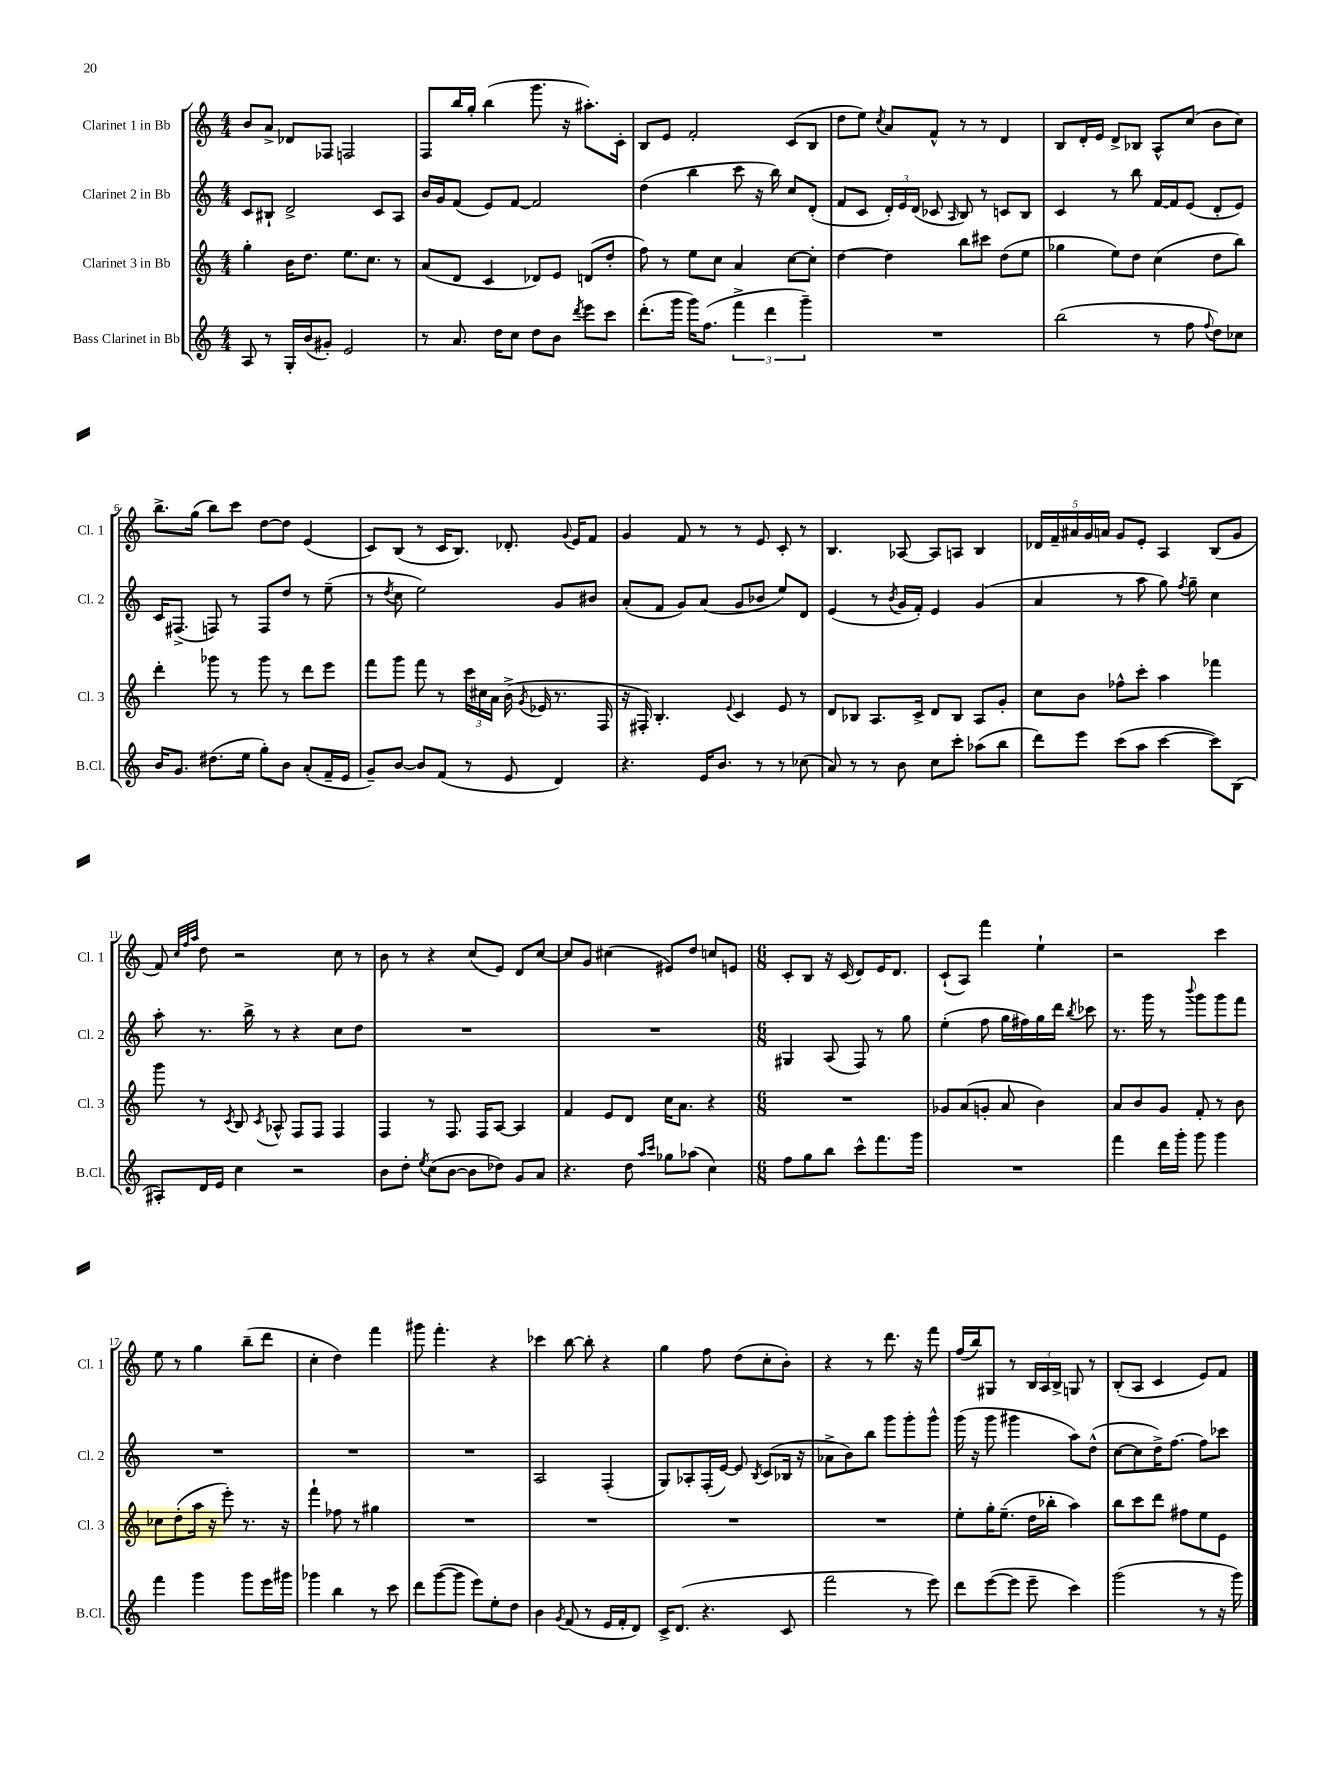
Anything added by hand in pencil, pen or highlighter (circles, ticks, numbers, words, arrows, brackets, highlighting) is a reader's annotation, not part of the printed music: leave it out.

**kern	**kern	**kern	**kern
*staff4	*staff3	*staff2	*staff1
*clefG2	*clefG2	*clefG2	*clefG2
*k[]	*k[]	*k[]	*k[]
*M4/4	*M4/4	*M4/4	*M4/4
8A/	4gg'\	8c/L	8b/L
8r	.	8B#`/J	8a^/J
16G'/LL	16b\LK	2d^/	8d-/L
(16b/J	8.dd\J	.	.
8g#'/J)	.	.	8F-/J
2e/	8.ee\L	.	2F/
.	8.cc\J	.	.
.	.	8c/L	.
.	8r	8A/J	.
=	=	=	=
8r	(8a/L	16b/LL	8F/L
.	.	16g/J	.
8.a/	8d/J	(8f/J	16bb/L
.	.	.	16gg'/JJ
.	4c/	8e/L)	(4bb\
16dd\LK	.	.	.
8cc\J	.	[8f/J	.
8dd\L	8d-/L)	2f/]	8.ggg\
8b\J	8e/J	.	.
.	.	.	16r
8qddd/	.	.	.
8eee\L	(8d/L	.	8.aa#'\L)
8ccc\J	8dd'/J	.	.
.	.	.	16c'\Jk
=	=	=	=
(8.ddd'\L	8ff\)	(4dd\	8B/L
.	8r	.	8e/J
16ggg\Jk	.	.	.
16ggg\LK)	8ee\L	4bb\	2f'/
(8.ff\J	.	.	.
.	8cc\J	.	.
6fff^\	4a/	8ccc\	.
.	.	16r	.
6ddd\	.	.	.
.	.	16bb\)	.
.	[8cc\L	8cc/L	(8c/L
6ggg~\)	.	.	.
.	8cc'\]J	(8d'/J	8B/J
=	=	=	=
1r	[4dd\	8f/L	8dd\L
.	.	8c/J	8ee\J)
.	.	.	8qcc/
.	4dd\]	24d'/LL)	8a/L
.	.	24e/	.
.	.	(24d/JJ	.
.	.	8c-/	8f^^/J
.	.	16qqA/	.
.	8bb\L	8B/)	8r
.	8ccc#\J	8r	8r
.	(8dd\L	8c/L	4d/
.	8ee\J	8B/J	.
=	=	=	=
(2bb\	4gg-\	4c/	8B/L
.	.	.	16d'/L
.	.	.	16e/JJ
.	8ee\L)	8r	8d^/L
.	8dd\J	8bb\	8B-/J
8r	(4cc\	[16f/LL	8A^^/L
.	.	16f/]J	.
8ff\	.	(8e/J	(8cc/J
8qqff/	.	.	.
8dd\L)	8dd\L	8d'/L	8b\L
8cc-\J	8bb\J)	8e/J)	8cc\J)
=	=	=	=
16b/LK	4ddd'\	16c/LK	8.bb^\L
8.g/J	.	(8.F#^/J	.
.	.	.	(16gg\Jk
(8.dd#\L	8ggg-\	8F/)	8bb\L)
.	8r	8r	8ccc\J
16ee\Jk	.	.	.
8gg'\L)	8ggg-\	8F/L	[8dd\L
8b\J	8r	8dd/J	8dd\]J
(8a'/L	8ddd\L	8r	(4e/
16f~/L	8eee\J	(8ee~\	.
16e/JJ	.	.	.
=	=	=	=
8g~/L)	8fff\L	8r	8c/L)
.	.	8qdd/	.
[8b/J	8ggg\J	8cc\	(8B/J
8b/]L	8fff\	2ee\)	8r
(8f/J	8r	.	16c/LK
.	.	.	8.B/J)
8r	24ccc\LL	.	.
.	24cc#\	.	.
.	24a\JJ	.	.
8e/	(16b^\	.	8.d-'/
.	8qg/	.	.
.	16e-/	.	.
4d/)	8.r	8g/L	.
.	.	.	8qqg/
.	.	.	16e/LK
.	.	8b#/J	8f/J
.	16F/	.	.
=	=	=	=
4.r	16r	(8a'/L	4g/
.	16F#'/)	.	.
.	4.B'/	8f/J	.
.	.	8g/L)	8f/
16e/LK	.	(8a/J	8r
8.b/J	.	.	.
.	8qqe/	.	.
.	4c/	8g/L	8r
8r	.	8b-/J	8e/
8r	8e/	8ee/L)	8c'/
(8cc-\	8r	8d/J	8r
=	=	=	=
8a/)	8d/L	(4e/	4.B/
8r	8B-/J	.	.
8r	8.A/L	8r	.
.	.	8qb/	.
8b\	.	16g/LL	[8A-/
.	16c^/Jk	16f'/JJ)	.
8cc\L	8d/L	4e/	8A-/]L
8ccc'\J	8B-/J	.	8A/J
(8aa-\L	8A/L	(4g/	4B/
8bb\J	8g'/J	.	.
=	=	=	=
8ddd\L)	8cc\L	4a/	20d-/LL
.	.	.	20f~/
.	.	.	20a#/
8eee\J	8b\J	.	.
.	.	.	20g/
.	.	.	20a/JJ
(8ccc\L	8ff-^^\L	8r	8g/L
8aa\J	8ccc'\J	8aa\	8e'/J
[4ccc\	4aa\	8gg\)	4A/
.	.	8qff/	.
.	.	8gg~\	.
8ccc\]L)	4fff-\	4cc\	(8B/L
(8B\J	.	.	8g/J
=	=	=	=
8A#'/L)	8ggg\	8aa'\	8f/)
.	.	.	32qqcc/LLL
.	.	.	32qqff/
.	.	.	32qqaa/JJJ
16d/L	8r	8.r	8dd\
16e/JJ	.	.	.
.	8qc/	.	.
4cc\	8B/	.	2r
.	.	16bb^\	.
.	8qc/	.	.
.	8A-^^/	8r	.
2r	8F/L	4r	.
.	8F/J	.	.
.	4F/	8cc\L	8cc\
.	.	8dd\J	8r
=	=	=	=
8b\L	4F/	1r	8b\
8dd'\J	.	.	8r
8qee/	.	.	.
(8cc\L	8r	.	4r
[8b\J	8.F/	.	.
8b\]L	.	.	(8cc/L
.	16F/LK	.	.
8dd-\J)	[8A/J	.	8e/J)
8g/L	4A/]	.	8d/L
8a/J	.	.	[8cc/J
=	=	=	=
4.r	4f/	1r	8cc/]L
.	.	.	8g/J
.	8e/L	.	(4cc#\
8dd\	8d/J	.	.
16qqaa/LL	.	.	.
16qqccc/JJ	.	.	.
8gg-\L	16cc\LK	.	8e#/L)
.	8.a\J	.	.
(8aa-\J	.	.	8dd/J
4cc\)	4r	.	8cc/L
.	.	.	8e/J
=	=	=	=
*M6/8	*M6/8	*M6/8	*M6/8
8ff\L	2.r	4G#/	8c'/L
8gg\	.	.	8B/J
8bb\J	.	(8A/	16r
.	.	.	(16c/
8ccc^^\L	.	8F/)	8d/L)
8.fff\	.	8r	16e/K
.	.	.	8.d/J
.	.	8gg\	.
16ggg\Jk	.	.	.
=	=	=	=
2.r	8g-/L	(4ee'\	(8c`/L
.	(8a/	.	8A/J)
.	8g'/J	8ff\	4fff\
.	8a/	16gg\LL	.
.	.	16ff#\)	.
.	4b\)	16gg\	4ee`\
.	.	16ddd\JJ	.
.	.	8qbb/	.
.	.	8ccc-\	.
=	=	=	=
4fff\	8a/L	8.r	2r
.	8b/	.	.
.	.	16ggg\	.
16ddd\LL	8g/J	8r	.
16ggg'\JJ	.	.	.
.	.	8qqbbb/	.
8ggg\	8f'/	8ggg\L	.
4ggg\	8r	8ggg\	4ccc\
.	8b\	8fff\J	.
=	=	=	=
4fff\	8cc-\L	2.r	8ee\
.	(8dd'\	.	8r
4ggg\	16aa\Jk	.	4gg\
.	16r	.	.
.	8eee'\)	.	.
8ggg\L	8.r	.	(8bb~\L
16eee\L	.	.	8ddd\J
16ggg#\JJ	16r	.	.
=	=	=	=
4ggg-\	4fff`\	2.r	4cc'\
4bb\	8ff-\	.	4dd\)
.	8r	.	.
8r	4gg#\	.	4fff\
8ccc\	.	.	.
=	=	=	=
8ddd\L	2.r	2.r	8ggg#\
([8ggg\	.	.	4.fff'\
8ggg\]J	.	.	.
8eee\L)	.	.	.
8ee'\	.	.	4r
8dd\J	.	.	.
=	=	=	=
4b\	2.r	2A/	4ccc-\
8qg/	.	.	.
(8f/	.	.	[8bb\
8r	.	.	8bb'\]
16e/LL	.	(4F'/	4r
16f'/J	.	.	.
8d/J)	.	.	.
=	=	=	=
16c^/LK	2.r	8G/L)	4gg\
(8.d/J	.	.	.
.	.	8A-'/	.
4.r	.	(16F'/L	8ff\
.	.	[16e/JJ)	.
.	.	8e/]	(8dd\L
.	.	8qB/	.
.	.	(8c/L	8cc'\
8c/	.	16B-/Jk	8b'\J)
.	.	16r	.
=	=	=	=
2fff\	2.r	8a-^\L	4r
.	.	8b\)	.
.	.	8bb\J	8r
.	.	8ggg\L	8.ddd\
8r	.	8ggg'\	.
.	.	.	16r
8eee\)	.	8ggg^^\J	8fff\
=	=	=	=
8ddd\L	8ee'\L	(16ggg\	(16ff/LL
.	.	16r	16bb/J)
([8eee\	16gg'\K	8ggg\	8G#/J
.	(8.ee~\J	.	.
8eee\]J	.	4ggg#\	8r
8eee~\	16dd\LL	.	24B/LL
.	.	.	24A/
.	16bb-'\JJ	.	.
.	.	.	24B^/JJ
4ccc\)	4aa\)	8aa\L)	8G/
.	.	(8dd^^\J	8r
=	=	=	=
(2ggg\	8bb\L	[8cc\L	(8B'/L
.	8ccc\	8cc\]	8A/J
.	8ddd\J	16dd^\K)	4c/
.	.	[8.ff\J	.
.	8ff#\L	.	.
8r	8ee\	8ff\]L	8e/L)
16r	8e\J	8ccc-\J	8f/J
16ggg\)	.	.	.
==	==	==	==
*-	*-	*-	*-
